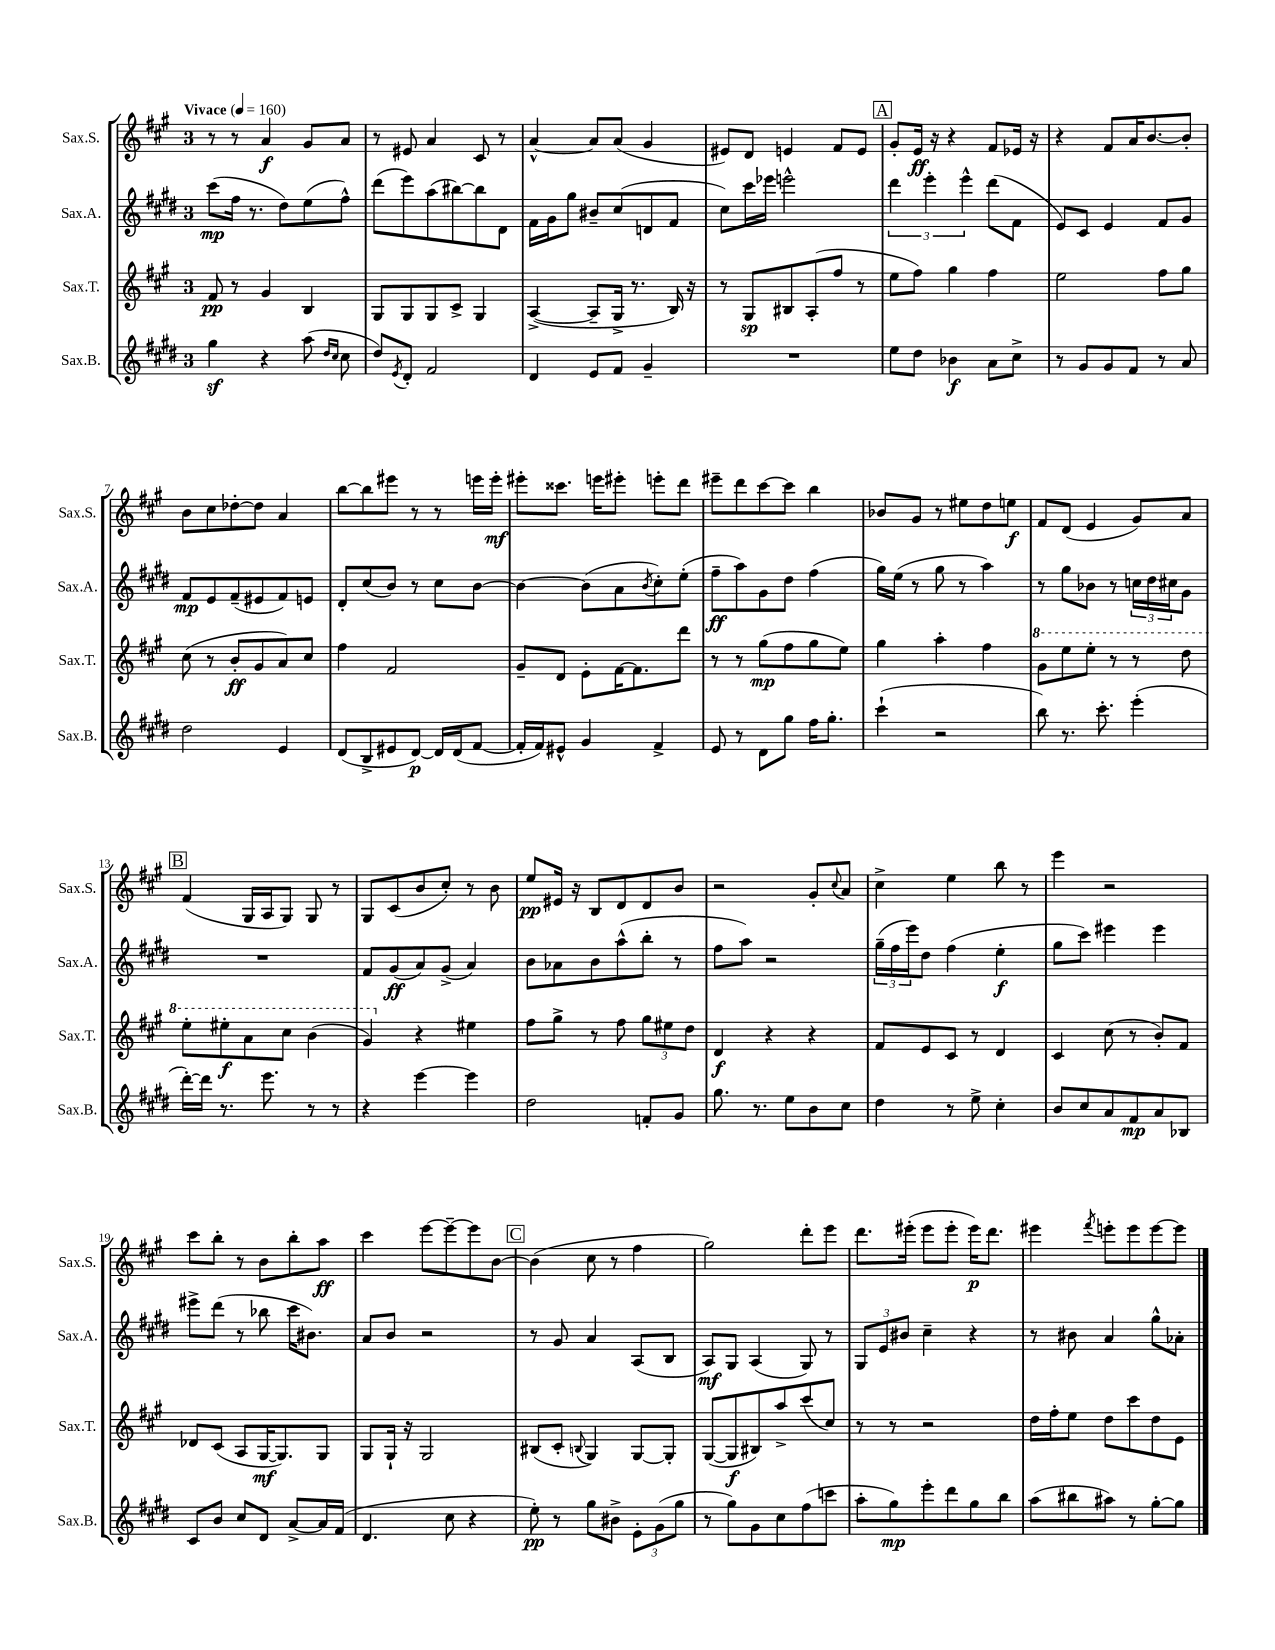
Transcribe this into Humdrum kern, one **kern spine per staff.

**kern	**dynam	**kern	**dynam	**kern	**dynam	**kern	**dynam
*part4	*part4	*part3	*part3	*part2	*part2	*part1	*part1
*staff4	*staff4	*staff3	*staff3	*staff2	*staff2	*staff1	*staff1
*I"Sax.B.	*	*I"Sax.T.	*	*I"Sax.A.	*	*I"Sax.S.	*
*I'Sax.B.	*	*I'Sax.T.	*	*I'Sax.A.	*	*I'Sax.S.	*
*clefG2	*	*clefG2	*	*clefG2	*	*clefG2	*
*k[f#c#g#d#]	*	*k[f#c#g#]	*	*k[f#c#g#d#]	*	*k[f#c#g#]	*
*M3/4	*	*M3/4	*	*M3/4	*	*M3/4	*
*MM160	*	*MM160	*	*MM160	*	*MM160	*
=1	=1	=1	=1	=1	=1	=1	=1
!	!	!	!	!	!	!LO:TX:a:B:t=Vivace	!
4gg#z\	.	8f#/	pp	(8ccc#\L	mp	8r	.
.	.	8r	.	16ff#\Jk	.	8r	.
.	.	.	.	8.r	.	.	.
4r	.	4g#/	.	.	.	4a/	f
.	.	.	.	8dd#\L)	.	.	.
(8aa\	.	4B/	.	(8ee\	.	8g#/L	.
16qqdd#/LL	.	.	.	.	.	.	.
16qqcc#/JJ	.	.	.	.	.	.	.
8cc#\	.	.	.	8ff#^^\J)	.	8a/J	.
=2	=2	=2	=2	=2	=2	=2	=2
8dd#/L)	.	8G#/L	.	(8ddd#\L	.	8r	.
8qe/	.	.	.	.	.	.	.
8d#'/J	.	8G#/	.	8eee\)	.	8e#X/	.
2f#/	.	8G#/	.	(8aa\	.	4a/	.
.	.	8c#^/J	.	[8bb#X\)	.	.	.
.	.	4G#/	.	8bb#\]	.	8c#/	.
.	.	.	.	8d#\J	.	8r	.
=3	=3	=3	=3	=3	=3	=3	=3
4d#/	.	([4A^/	.	16f#\LL	.	[4a^^/	.
.	.	.	.	16g#\J	.	.	.
.	.	.	.	8gg#\J	.	.	.
8e/L	.	8A~/L]	.	8b#X~/L	.	8a/L]	.
8f#/J	.	16G#^/Jk	.	(8cc#/	.	(8a/J	.
.	.	8.r	.	.	.	.	.
4g#~/	.	.	.	8dn/	.	4g#/	.
.	.	16B/)	.	8f#/J	.	.	.
.	.	16r	.	.	.	.	.
=4	=4	=4	=4	=4	=4	=4	=4
2.r	.	8r	.	8cc#\L)	.	8e#X/L)	.
.	.	8G#/L	sp	16ccc#\L	.	8d/J	.
.	.	.	.	16eee-X\JJ	.	.	.
.	.	8B#X/	.	2eeen^^\	.	4en/	.
.	.	(8A'/	.	.	.	.	.
.	.	8ff#/J	.	.	.	8f#/L	.
.	.	8r	.	.	.	8e/J	.
!!LO:REH:place=s1:t=A
=5	=5	=5	=5	=5	=5	=5	=5
8ee\L	.	8ee\L	.	6ddd#\	.	8g#'/L	.
8dd#\J	.	8ff#\J)	.	.	.	16e/Jk	ff
.	.	.	.	6eee'\	.	.	.
.	.	.	.	.	.	16r	.
4b-X\	f	4gg#\	.	.	.	4r	.
.	.	.	.	6eee^^\	.	.	.
8a\L	.	4ff#\	.	(8ddd#\L	.	8f#/L	.
8cc#^\J	.	.	.	8f#\J	.	16e-X/Jk	.
.	.	.	.	.	.	16r	.
=6	=6	=6	=6	=6	=6	=6	=6
8r	.	2ee\	.	8e/L)	.	4r	.
8g#/L	.	.	.	8c#/J	.	.	.
8g#/	.	.	.	4e/	.	8f#/L	.
8f#/J	.	.	.	.	.	16a/K	.
.	.	.	.	.	.	[8.b/	.
8r	.	8ff#\L	.	8f#/L	.	.	.
8a/	.	8gg#\J	.	8g#/J	.	8b'/J]	.
!!LO:LB:g=z
=7	=7	=7	=7	=7	=7	=7	=7
2dd#\	.	(8cc#\	.	8f#/L	mp	8b\L	.
.	.	8r	.	8e/	.	8cc#\	.
.	.	8b'/L	ff	(8f#~/	.	[8dd-X'\	.
.	.	8g#/	.	8e#X/	.	8dd-\J]	.
4e/	.	8a/)	.	8f#/)	.	4a/	.
.	.	8cc#/J	.	8en/J	.	.	.
=8	=8	=8	=8	=8	=8	=8	=8
(8d#/L	.	4ff#\	.	8d#'/L	.	[8bb\L	.
8B^/	.	.	.	(8cc#/	.	8bb\]	.
8e#X/	.	2f#/	.	8b/J)	.	8eee#X\J	.
[8d#/J)	p	.	.	8r	.	8r	.
16d#/LL]	.	.	.	8cc#\L	.	8r	.
(16d#/J	.	.	.	.	.	.	.
[8f#/J	.	.	.	[8b\J	.	16eeen\LL	.
.	.	.	.	.	.	16eee'\JJ	mf
=9	=9	=9	=9	=9	=9	=9	=9
16f#'/LL]	.	8g#~/L	.	4b\_	.	8eee#X'\L	.
16f#/J)	.	.	.	.	.	.	.
8e#X^^/J	.	8d/J	.	.	.	8.ccc##X\J	.
4g#/	.	8e'\L	.	(8b\L]	.	.	.
.	.	.	.	.	.	16eeen\KL	.
.	.	[16f#\K	.	8a\	.	8eee#X'\J	.
.	.	8.f#\]	.	.	.	.	.
.	.	.	.	8qb/	.	.	.
4f#^/	.	.	.	8cc#'\)	.	8eeen'\L	.
.	.	8ddd\J	.	(8ee'\J	.	8ddd\J	.
=10	=10	=10	=10	=10	=10	=10	=10
8e/	.	8r	.	8ff#~\L	ff	8eee#X~\L	.
8r	.	8r	.	8aa\)	.	8ddd\	.
8d#\L	.	(8gg#\L	mp	8g#\	.	[8ccc#\	.
8gg#\J	.	8ff#\	.	8dd#\J	.	8ccc#\J]	.
16ff#\KL	.	8gg#\	.	(4ff#\	.	4bb\	.
8.gg#'\J	.	.	.	.	.	.	.
.	.	8ee\J)	.	.	.	.	.
=11	=11	=11	=11	=11	=11	=11	=11
(4ccc#`\	.	4gg#\	.	16gg#\LL)	.	8b-X/L	.
.	.	.	.	(16ee\JJ	.	.	.
.	.	.	.	8r	.	8g#/J	.
2r	.	4aa'\	.	8gg#\	.	8r	.
.	.	.	.	8r	.	8ee#X\L	.
.	.	4ff#\	.	4aa\)	.	8dd\	.
.	.	.	.	.	.	8een\J	f
=12	=12	=12	=12	=12	=12	=12	=12
*	*	*8va	*	*	*	*	*
8bb\)	.	8gg#\L	.	8r	.	8f#/L	.
8.r	.	8eee\	.	8gg#\L	.	(8d/J	.
.	.	8eee'\J	.	8b-X\J	.	4e/	.
8.ccc#'\	.	.	.	.	.	.	.
.	.	8r	.	8r	.	.	.
(4eee'\	.	8r	.	24ccn\LL	.	8g#/L)	.
.	.	.	.	24dd#\	.	.	.
.	.	.	.	24cc#X\J	.	.	.
.	.	8ddd\	.	8g#\J	.	8a/J	.
!!LO:LB:g=z
!!LO:REH:place=s1:t=B
=13	=13	=13	=13	=13	=13	=13	=13
[16ddd#'\LL)	.	8eee'\L	.	2.r	.	(4f#/	.
16ddd#\JJ]	.	.	.	.	.	.	.
8.r	.	8eee#X'\	f	.	.	.	.
.	.	8aa\	.	.	.	16G#/LL	.
8.eee\	.	.	.	.	.	16A/J	.
.	.	8ccc#\J	.	.	.	8G#/J)	.
8r	.	(4bb\	.	.	.	8G#/	.
8r	.	.	.	.	.	8r	.
=14	=14	=14	=14	=14	=14	=14	=14
4r	.	4gg#/)	.	8f#/L	.	8G#/L	.
.	.	.	.	(8g#/	ff	(8c#/	.
*	*	*X8va	*	*	*	*	*
[4eee\	.	4r	.	8a/)	.	8b/	.
.	.	.	.	(8g#^/J	.	8cc#'/J)	.
4eee\]	.	4ee#X\	.	4a/)	.	8r	.
.	.	.	.	.	.	8b\	.
=15	=15	=15	=15	=15	=15	=15	=15
2dd#\	.	8ff#\L	.	8b\L	.	8ee/L	pp
.	.	8gg#^\J	.	8a-X\	.	16e#X/Jk	.
.	.	.	.	.	.	16r	.
.	.	8r	.	8b\	.	8B/L	.
.	.	8ff#\	.	(8aa^^\	.	8d/	.
8fn'/L	.	12gg#\L	.	8bb'\J	.	8d/	.
.	.	12ee#X\	.	.	.	.	.
8g#/J	.	.	.	8r	.	8b/J	.
.	.	12dd\J	.	.	.	.	.
=16	=16	=16	=16	=16	=16	=16	=16
8.gg#\	.	4d/	f	8ff#\L	.	2r	.
.	.	.	.	8aa\J)	.	.	.
8.r	.	.	.	.	.	.	.
.	.	4r	.	2r	.	.	.
8ee\L	.	.	.	.	.	.	.
8b\	.	4r	.	.	.	8g#'/L	.
.	.	.	.	.	.	8qqcc#/	.
8cc#\J	.	.	.	.	.	8a/J	.
=17	=17	=17	=17	=17	=17	=17	=17
4dd#\	.	8f#/L	.	(24gg#~\LL	.	4cc#^\	.
.	.	.	.	24ff#\	.	.	.
.	.	.	.	24eee\J)	.	.	.
.	.	8e/	.	8dd#\J	.	.	.
8r	.	8c#/J	.	(4ff#\	.	4ee\	.
8ee^\	.	8r	.	.	.	.	.
4cc#'\	.	4d/	.	4ee'\	f	8bb\	.
.	.	.	.	.	.	8r	.
=18	=18	=18	=18	=18	=18	=18	=18
8b/L	.	4c#/	.	8gg#\L	.	4eee\	.
8cc#/	.	.	.	8ccc#\J)	.	.	.
8a/	.	(8cc#\	.	4eee#X\	.	2r	.
8f#/	mp	8r	.	.	.	.	.
8a/	.	8b'/L)	.	4eee#\	.	.	.
8B-X/J	.	8f#/J	.	.	.	.	.
!!LO:LB:g=z
=19	=19	=19	=19	=19	=19	=19	=19
8c#/L	.	8d-X/L	.	8eee#X^\L	.	8ccc#\L	.
8b/J	.	(8c#/J	.	(8ddd#\J	.	8bb'\J	.
8cc#/L	.	8A/L	.	8r	.	8r	.
8d#/J	.	[16G#/K	mf	8bb-X\	.	8b\L	.
.	.	8.G#/])	.	.	.	.	.
[8a^/L	.	.	.	16ccc#\KL	.	8bb'\	.
.	.	.	.	8.b#X\J)	.	.	.
16a/L]	.	8G#/J	.	.	.	8aa\J	ff
(16f#/JJ	.	.	.	.	.	.	.
=20	=20	=20	=20	=20	=20	=20	=20
4.d#/	.	8G#/L	.	8a/L	.	4ccc#\	.
.	.	16G#`/Jk	.	8b/J	.	.	.
.	.	16r	.	.	.	.	.
.	.	2G#/	.	2r	.	[8eee\L	.
8cc#\	.	.	.	.	.	8eee~\_	.
4r	.	.	.	.	.	8eee\]	.
.	.	.	.	.	.	[8b\J	.
!!LO:REH:place=s1:t=C
=21	=21	=21	=21	=21	=21	=21	=21
8ee'\)	pp	(8B#X/L	.	8r	.	(4b\]	.
8r	.	8c#'/J	.	8g#/	.	.	.
.	.	8qqBn/	.	.	.	.	.
8gg#\L	.	4G#/)	.	4a/	.	8cc#\	.
8b#X^\J	.	.	.	.	.	8r	.
12e'\L	.	[8G#/L	.	(8A/L	.	4ff#\	.
(12g#\	.	.	.	.	.	.	.
.	.	8G#'/J]	.	8B/J	.	.	.
12gg#\J	.	.	.	.	.	.	.
=22	=22	=22	=22	=22	=22	=22	=22
8r	.	([8G#/L	.	8A/L)	mf	2gg#\)	.
8gg#\L)	.	8G#/]	f	8G#/J	.	.	.
8g#\	.	8B#X/)	.	(4A/	.	.	.
8cc#\	.	8aa^/	.	.	.	.	.
(8ff#\	.	(8ccc#/	.	8G#/)	.	8ddd'\L	.
8cccn\J	.	8cc#/J)	.	8r	.	8eee\J	.
=23	=23	=23	=23	=23	=23	=23	=23
8aa'\L	.	8r	.	12G#/L	.	8.ddd\L	.
.	.	.	.	12e/	.	.	.
8gg#\)	mp	8r	.	.	.	.	.
.	.	.	.	12b#X/J	.	.	.
.	.	.	.	.	.	(16eee#X'\Jk	.
8eee'\	.	2r	.	4cc#~\	.	8eee#\L	.
8ddd#\	.	.	.	.	.	8eee#'\J	.
8gg#\	.	.	.	4r	.	16eee#\KL)	p
.	.	.	.	.	.	8.ddd\J	.
8bb\J	.	.	.	.	.	.	.
=24	=24	=24	=24	=24	=24	=24	=24
(8aa\L	.	16dd\LL	.	8r	.	4eee#X\	.
.	.	16ff#'\J	.	.	.	.	.
8bb#X\	.	8ee\J	.	8b#X\	.	.	.
.	.	.	.	.	.	8qfff#/	.
8aa#X\J)	.	8dd\L	.	4a/	.	8eeen'\L	.
8r	.	8ccc#\	.	.	.	8eee\	.
[8gg#'\L	.	8dd\	.	8gg#^^\L	.	[8eee\	.
8gg#\J]	.	8e\J	.	8a-X'\J	.	8eee\J]	.
==	==	==	==	==	==	==	==
*-	*-	*-	*-	*-	*-	*-	*-
